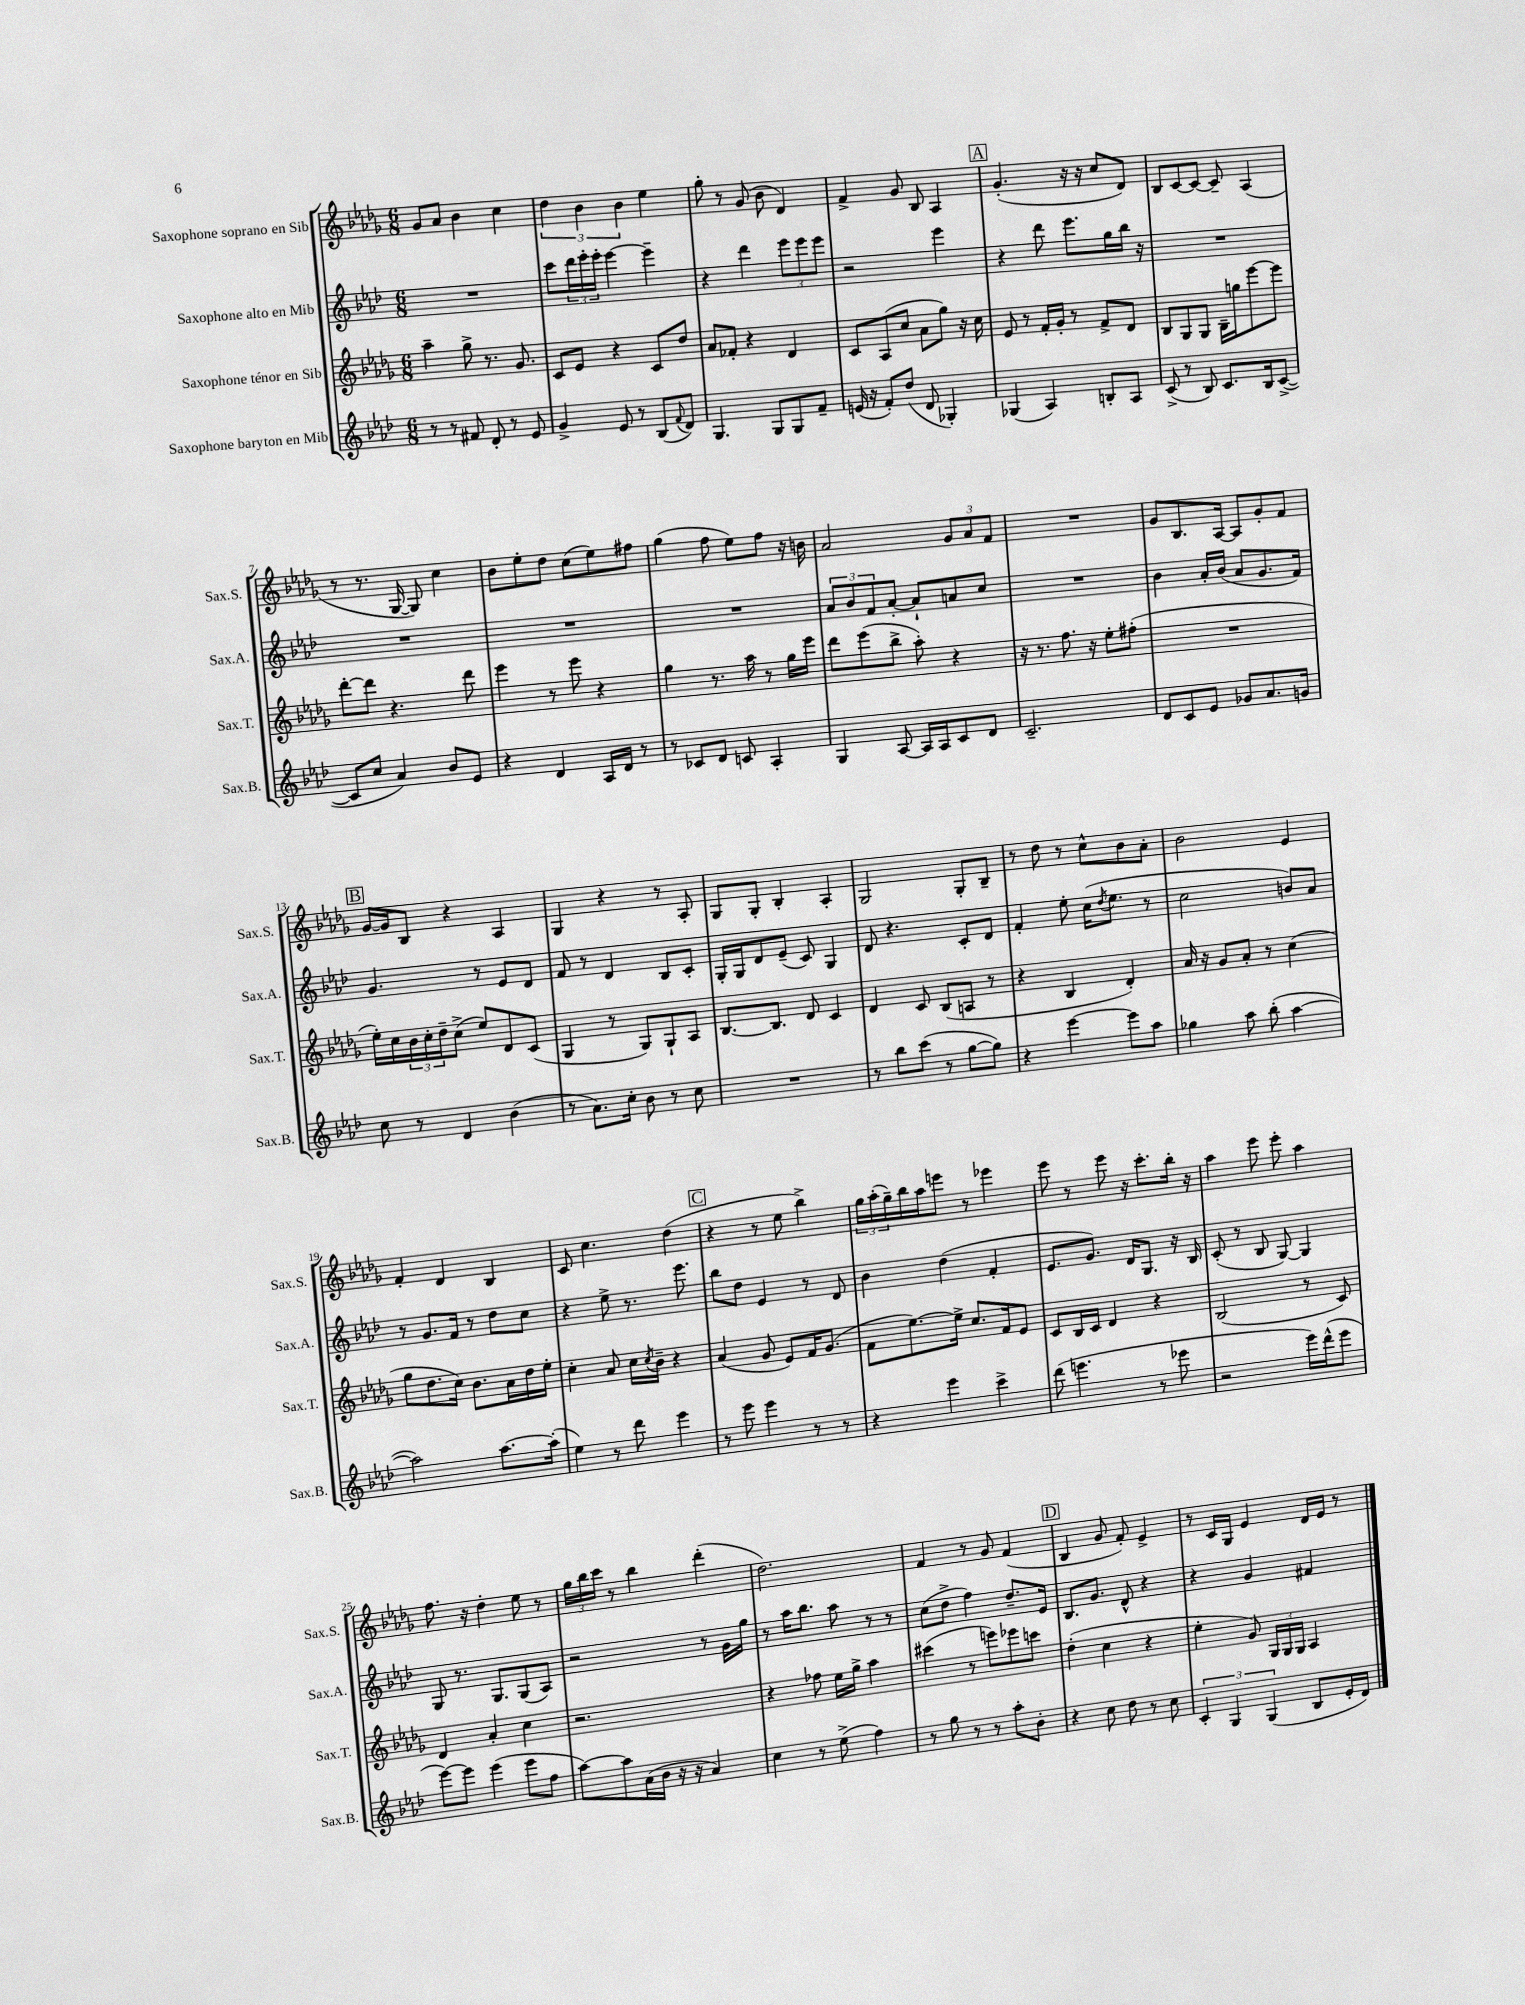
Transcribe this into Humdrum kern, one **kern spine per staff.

**kern	**kern	**kern	**kern
*staff4	*staff3	*staff2	*staff1
*clefG2	*clefG2	*clefG2	*clefG2
*k[b-e-a-d-]	*k[b-e-a-d-g-]	*k[b-e-a-d-]	*k[b-e-a-d-g-]
*M6/8	*M6/8	*M6/8	*M6/8
8r	4aa-~	2.r	8g-
8r	.	.	8a-
8f#	8gg-^	.	4b-
8d-'	8.r	.	.
8r	.	.	4cc
.	8.g-	.	.
8e-	.	.	.
=	=	=	=
4g^	8c	8ccc	6dd-
.	8e-	24ddd-	.
.	.	24eee-'	6b-
.	.	24eee-'	.
8e-	4r	[4eee-	.
.	.	.	6b-
8r	.	.	.
(8B-	8c	4eee-~]	4ee-
8qqf	.	.	.
8d-)	8dd-	.	.
=	=	=	=
4.G	8a-	4r	8gg-'
.	8f-'	.	8r
.	4r	4ddd-	(8g-
8G	.	.	8b-
8G	4d-	12eee-	4d-)
.	.	12eee-	.
8f~	.	.	.
.	.	12eee-	.
=	=	=	=
(16e	8c	2r	4f^
16r	.	.	.
8f')	(8A-	.	.
(8dd-	8cc	.	8g-
8d-	8a-	.	8B-
4G-')	8gg-)	4eee-	4A-
.	16r	.	.
.	16cc	.	.
=	=	=	=
(4G-	8e-	4r	(4.g-'
.	8r	.	.
4A-)	16f'	8ddd-	.
.	16g-'	.	.
.	8r	8.eee-	16r
.	.	.	16r
8B'	8f^	.	8cc
.	.	16gg	.
8A-	8d-	16bb-	8d-)
.	.	16r	.
=	=	=	=
(8c^	8B-	2.r	8B-
8r	8G-	.	[8c
8B-)	8G-	.	8c_
8.c	16B-~	.	8c~]
.	16gg	.	.
.	[8eee-	.	(4A-
16B-	.	.	.
([8c^	8eee-]	.	.
=	=	=	=
8c]	[8ddd-'	2.r	8r
8cc	8ddd-]	.	8.r
4a-)	4.r	.	.
.	.	.	[16G-
.	.	.	8G-])
8b-	.	.	4cc
8e-	8ddd-	.	.
=	=	=	=
4r	4eee-	2.r	8b-
.	.	.	8ee-'
4d-	8r	.	8dd-
.	8eee-	.	(8cc
16A-	4r	.	8ee-)
16d-	.	.	.
8r	.	.	8ff#
=	=	=	=
8r	4gg-	2.r	(4gg-
8c-	.	.	.
8d-	8.r	.	8ff
8c	.	.	8ee-)
.	16aa-	.	.
4A-'	8r	.	8ff
.	16gg-	.	16r
.	16eee-	.	16b
=	=	=	=
4G	8ddd-	12a-	2a-
.	.	12b-	.
.	(8eee-	.	.
.	.	12f	.
[8A-	8bb-^	[8a-'	.
16A-]	8aa-')	8a-`]	.
16A-	.	.	.
8c	4r	8a	12g-
.	.	.	12a-
8d-	.	8cc	.
.	.	.	12f
=	=	=	=
2.c~	16r	2.r	2.r
.	8.r	.	.
.	8.ff	.	.
.	16r	.	.
.	8ee-'	.	.
.	(8ff#'	.	.
=	=	=	=
8d-	2.r	4b-	8g-
8c	.	.	8.B-
8e-	.	16a-'	.
.	.	(16b-	[16A-
8g-	.	8a-	8A-]
8.a-	.	8.g	8g-'
.	.	.	8f
16g	.	16f)	.
=	=	=	=
8cc	16ee-')	4.g	[16g-
.	16cc	.	16g-]
8r	24b-	.	8B-
.	24cc'	.	.
.	24dd-~	.	.
4d-	(8cc^	.	4r
.	8ee-)	8r	.
(4b-	8d-	8e-	4A-
.	(8c	8d-	.
=	=	=	=
8r	4G-	8f	4G-
8.a-)	.	8r	.
.	8r	4d-	4r
16cc'	.	.	.
8b-	8G-)	.	.
8r	8G-`	8B-	8r
8cc	8A-	8c'	8A-'
=	=	=	=
2.r	[8.B-	16G'	8G-
.	.	16G	.
.	.	8d-	8G-'
.	8.B-]	.	.
.	.	(8e-~	4B-'
.	8d-	8c)	.
.	4c	4G	4A-'
=	=	=	=
8r	4d-	8d-	2G-
8bb-	.	4.r	.
(8ccc	8c	.	.
8r	(8B-	.	.
[8gg	8A	8c'	8G-'
8gg])	8r	8d-	8B-~
=	=	=	=
4r	4r	4f'	8r
.	.	.	8dd-
[4eee-	4B-	8ee-'	8r
.	.	(16cc	8cc^^
.	.	8qdd-	.
.	.	8.ee-	.
8eee-]	4d-')	.	8b-
8aa-	.	8r	8a-'
=	=	=	=
4gg-	16a-	2cc	2b-
.	16r	.	.
.	8g-	.	.
8aa-	8a-'	.	.
(8bb-'	8r	.	.
[4aa-	(4cc	8b)	4e-
.	.	8a-	.
=	=	=	=
2aa-])	8gg-	8r	4f'
.	8.dd-	8.g	.
.	.	.	4d-
.	16cc)	16f	.
.	8.b-	8r	.
[8.aa-	.	8dd-	4B-
.	16a-	.	.
.	16dd-	8cc	.
(16aa-']	16ee-'	.	.
=	=	=	=
4ee-)	4cc'	4r	8c
.	.	.	4.cc
8r	8a-	8ee-^	.
8ddd-	16cc	8.r	.
.	8qcc	.	.
.	16b-~	.	.
4eee-	4r	.	(4dd-
.	.	8.eee-	.
=	=	=	=
8r	(4a-	8bb-	4r
8eee-	.	8dd-	.
4eee-	8g-	4e-	8r
.	8e-)	.	8ee-
8r	16f	8r	4bb-^)
.	(8.g-	.	.
8r	.	8d-	.
=	=	=	=
4r	8f	4b-	24gg-
.	.	.	(24aa-'
.	.	.	24gg-~)
.	[8.ee-)	.	16bb-
.	.	.	16aa-
4eee-	.	(4dd-	8eee
.	16ee-^]	.	.
.	8.cc	.	8r
4ccc^	.	4f'	4eee-
.	16f	.	.
.	8e-	.	.
=	=	=	=
(8ddd-	8c	8.e-	8eee-
4.eee	16B-	.	8r
.	16c	8.g)	.
.	4d-	.	8eee-
.	.	16d-	16r
.	.	8.G	8.ccc'
8r	4r	.	.
8eee-	.	16r	16bb-'
.	.	16B-	16r
=	=	=	=
2r	(2B-	(8c'	4aa-
.	.	8r	.
.	.	8B-	8eee-
.	.	[8G)	8eee-'
16eee-)	8r	4G]	4aa-
(16ddd-^^	.	.	.
8eee-	8c)	.	.
=	=	=	=
[8eee-)	4d-	8G	8.ff
8eee-]	.	8.r	.
.	.	.	16r
(4eee-	4a-'	.	4dd-'
.	.	8.G	.
8eee-	4cc	(8G	8ee-
8ff	.	8A-)	8r
=	=	=	=
[8aa-)	2.r	2r	24gg-
.	.	.	24bb-
.	.	.	24ccc
8aa-]	.	.	8r
(16a-	.	.	4bb-
16b-	.	.	.
16r	.	.	.
16r	.	.	.
4a-)	.	8r	(4ddd-'
.	.	16g	.
.	.	16gg	.
=	=	=	=
4cc	4r	8r	2.dd-)
.	.	16aa-	.
.	.	8.bb-	.
8r	8ff-	.	.
(8ee-^	16ee-	8aa-	.
.	16gg-^	.	.
4ff)	4aa-	8r	.
.	.	8r	.
=	=	=	=
8r	(4ccc#	(8cc	4f
8gg	.	8dd-^	.
8r	8r	4ff)	8r
8r	8eee)	.	8g-
8aa-'	8eee-	8.dd-~	(4f
8b-'	8ccc	.	.
.	.	16e-	.
=	=	=	=
4r	(4dd-'	8.B-	4B-
.	.	8.g	.
8cc	4cc	.	8g-
8dd-	.	8d-^^	8f')
8r	4r	4r	4e-^
8cc	.	.	.
=	=	=	=
6c'	4ee-'	4r	8r
.	.	.	16c
6G	.	.	.
.	.	.	16G-
.	8g-)	4g	4e-
(6G	.	.	.
.	24G-	.	.
.	24G-	.	.
.	24G-	.	.
8B-	4A-	4f#	16d-
.	.	.	16e-
16e-'	.	.	8r
16d-)	.	.	.
==	==	==	==
*-	*-	*-	*-
